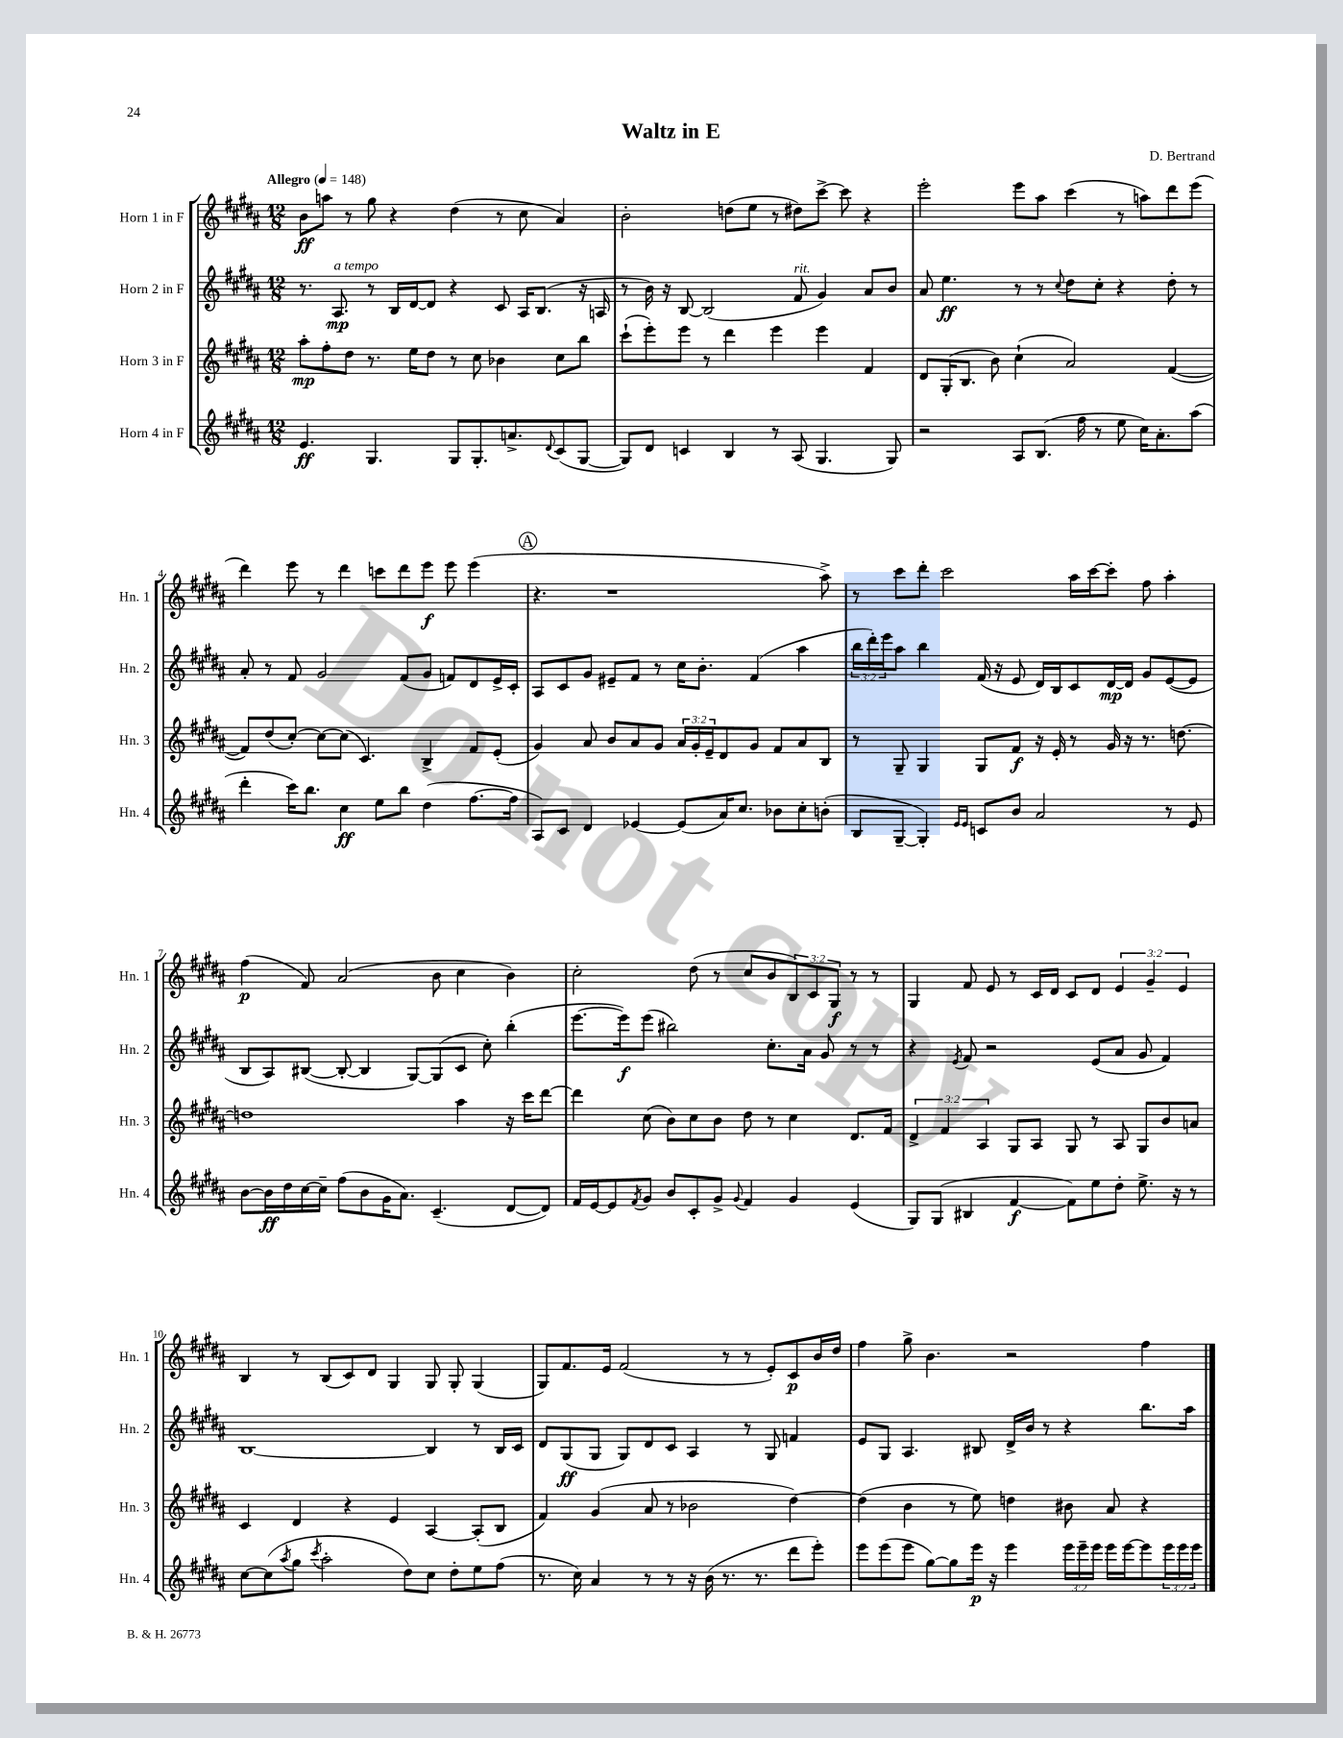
\header { title = "Waltz in E" composer = "D. Bertrand" }
<<
\new StaffGroup <<
\new Staff = "s0" \with { instrumentName = "Horn 1 in F" shortInstrumentName = "Hn. 1" } {
    \clef treble \key b \major \numericTimeSignature \time 12/8 \override Staff.TupletNumber.text = #tuplet-number::calc-fraction-text \tempo "Allegro" 4 = 148
    b'8\ff a''8 r8 gis''8 r4 dis''4( r8 cis''8 ais'4) |
    b'2-. d''8( e''8 r8 dis''8) cis'''8~-> cis'''8 r4 |
    e'''2-. e'''8 ais''8 cis'''4( r8 a''8) dis'''8 e'''8( |
    dis'''4) e'''8 r8 dis'''4 c'''8 dis'''8 e'''8\f e'''8 e'''4( |
    \mark \markup { \circle "A" } r4. r1 ais''8->) |
    r8 cis'''8 dis'''8-. cis'''2 ais''16 cis'''16~ cis'''8-. fis''8 ais''4-. |
    fis''4\p( fis'8) ais'2( b'8 cis''4 b'4) |
    cis''2-. dis''8( r8 cis''8 b'8 \tuplet 3/2 { b8) cis'8 gis8\f } r8 r8 |
    gis4 fis'8 e'8 r8 cis'16 dis'16 cis'8 dis'8 \tuplet 3/2 { e'4 gis'4-- e'4 } |
    b4 r8 b8( cis'8) dis'8 gis4 gis8 gis8-. gis4( |
    gis8) fis'8. e'16 fis'2( r8 r8 e'8-.) cis'8\p b'16 dis''16 |
    fis''4 gis''8-> b'4. r2 fis''4 \bar "|." |
}
\new Staff = "s1" \with { instrumentName = "Horn 2 in F" shortInstrumentName = "Hn. 2" } {
    \clef treble \key b \major \numericTimeSignature \time 12/8 \override Staff.TupletNumber.text = #tuplet-number::calc-fraction-text
    r8. ais8.\mp^\markup { \italic "a tempo" } r8 b16 dis'16~ dis'8 r4 cis'8 ais16 b8.( r16 a16 |
    r8 b'16) r16 b8~ b2( fis'8^\markup { \italic "rit." } gis'4) ais'8 b'8 |
    ais'8 e''4.\ff r8 r8 \appoggiatura { cis''8 } dis''8 cis''8-. r4 dis''8-. r8 |
    ais'8-. r8 fis'8 gis'2 fis'8( gis'8 f'8) dis'8 e'16-> cis'16-. |
    \mark \markup { \circle "A" } ais8 cis'8 gis'8 eis'8-- fis'8 r8 cis''16 b'8.-. fis'4( ais''4 |
    \tuplet 3/2 { b''16 dis'''16-.) e'''16 } ais''8 b''4 fis'16( r16 e'8 dis'16) b16 cis'8 dis'16~\mp dis'16 gis'8 e'8~( e'8 |
    b8 ais8) bis8~( bis8~-. bis4 gis8~) gis8( cis'8 cis''8-.) b''4-.( |
    e'''8.~ e'''16\f) e'''8( bis''2) cis''8.-. ais'16 gis'8 r8 r8 |
    r4 \acciaccatura { e'8 } fis'8 r2 e'8( ais'8 gis'8 fis'4) |
    b1~ b4 r8 b16 cis'16 |
    dis'8 gis8\ff( gis8 gis8) dis'8 cis'8 ais4 r8 gis8 f'4 |
    e'8 gis8 ais4. bis8 dis'16-> b'16 r8 r4 b''8. ais''16 \bar "|." |
}
\new Staff = "s2" \with { instrumentName = "Horn 3 in F" shortInstrumentName = "Hn. 3" } {
    \clef treble \key b \major \numericTimeSignature \time 12/8 \override Staff.TupletNumber.text = #tuplet-number::calc-fraction-text
    ais''8-.\mp fis''8-. dis''8 r8. e''16 dis''8 r8 cis''8 bes'4 cis''8 b''8 |
    cis'''8-!( e'''8-.) e'''8 r8 dis'''4 e'''4 e'''4 fis'4 |
    dis'8 gis16-.( b8. b'8) cis''4-!( ais'2) fis'4~( |
    fis'8) dis''8( cis''8~-.) cis''8~ cis''8( cis'4.) b4-> fis'8 e'8-.( |
    \mark \markup { \circle "A" } gis'4) ais'8 b'8 ais'8 gis'8 \tuplet 3/2 { ais'16 gis'16-. e'16-- } dis'8 gis'8 fis'8 ais'8 b8 |
    r8 gis8-- gis4 gis8 fis'8\f r16 e'16-. r8 gis'16 r16 r8. d''8.~ |
    d''1 ais''4 r16 cis'''16 dis'''8~ |
    dis'''4 cis''8( b'8) cis''8 b'8 dis''8 r8 cis''4 dis'8. fis'16 |
    \tuplet 3/2 { dis'4-> fis'4 ais4 } gis8 ais8 gis8 r8 ais8 gis8 b'8 a'8 |
    cis'4 dis'4 r4 e'4 ais4~ ais8-.( b8 |
    fis'4) gis'4( ais'8 r8 bes'2 dis''4~) |
    dis''4( b'4 r8 e''8) d''4 bis'8 ais'8 r4 \bar "|." |
}
\new Staff = "s3" \with { instrumentName = "Horn 4 in F" shortInstrumentName = "Hn. 4" } {
    \clef treble \key b \major \numericTimeSignature \time 12/8 \override Staff.TupletNumber.text = #tuplet-number::calc-fraction-text
    e'4.\ff gis4. gis8 gis8.-. a'8.-> \appoggiatura { dis'8 } cis'8( gis8~ |
    gis8) dis'8 c'4 b4 r8 ais8( gis4. gis8) |
    r2 ais8 b8.( fis''16 r8 e''8 cis''16) ais'8.-. ais''8( |
    dis'''4-. cis'''16) b''8. cis''4\ff e''8 b''8 dis''4( fis''8.~ fis''16 |
    \mark \markup { \circle "A" } ais8) cis'8 dis'4 ees'4~ ees'8( ais'16) cis''8. bes'8 cis''8-. b'8-.( |
    b8 gis8~-- gis4-.) \grace { e'16 e'16 } c'8 b'8 ais'2 r8 e'8 |
    b'8~ b'16\ff dis''16 cis''16~ cis''16-- fis''8( b'8 gis'16 ais'8.) cis'4.--( dis'8~ dis'8) |
    fis'16 e'16~ e'8 \acciaccatura { fis'8 } gis'8 b'8 cis'8-. gis'8-> \appoggiatura { gis'8 } fis'4 gis'4 e'4( |
    gis8) gis8( bis4 fis'4~\f fis'8) e''8 dis''8-. e''8.-> r16 r8 |
    cis''8~ cis''8( \acciaccatura { ais''8 } gis''8 \acciaccatura { cis'''8 } ais''2-. dis''8) cis''8 dis''8-. e''8 fis''8( |
    r8. cis''16) ais'4 r8 r8 r16 b'16( r8. r8. dis'''8 e'''8-.) |
    e'''8 e'''8( e'''8 gis''8~) gis''8 e'''16\p r16 e'''4 \tuplet 3/2 { e'''16 e'''16-- e'''16 } e'''16 e'''16~ e'''8 \tuplet 3/2 { e'''16 e'''16 e'''16 } \bar "|." |
}
>>
>>
